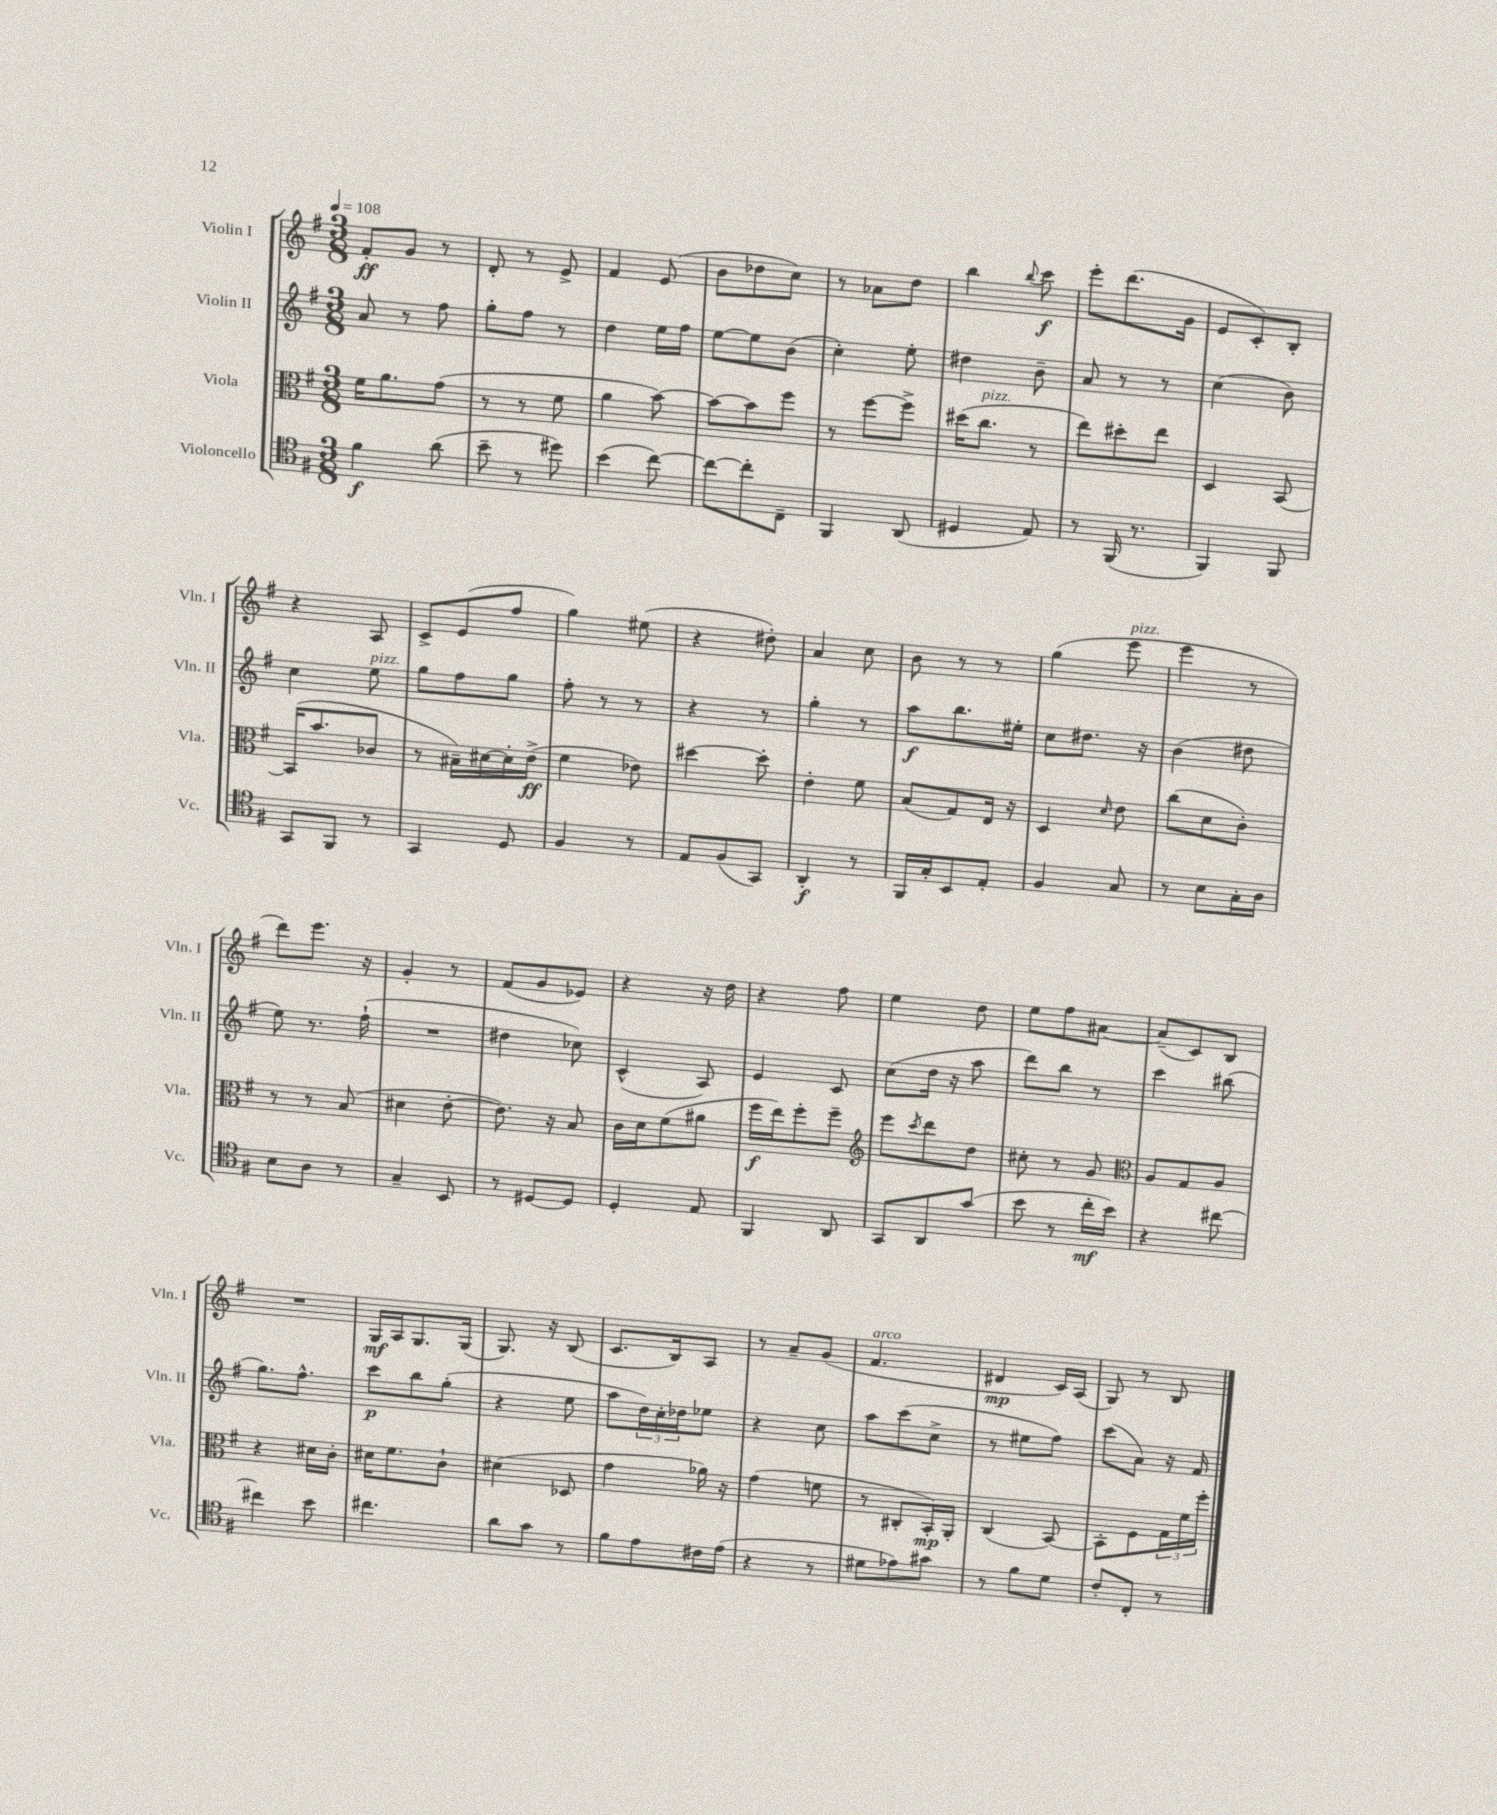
<<
\new StaffGroup <<
\new Staff = "s0" \with { instrumentName = "Violin I" shortInstrumentName = "Vln. I" } {
    \clef treble \key g \major \numericTimeSignature \time 3/8 \tempo 4 = 108
    fis'8-.\ff g'8 r8 |
    d'8-. r8 e'8-> |
    fis'4 e'8( |
    b'8 des''8 c''8) |
    r8 aes'8 d''8 |
    b''4 \appoggiatura { b''8 } c'''8\f |
    e'''8-. d'''8.( g'16 |
    e'8 c'8-.) b8-. |
    r4 a8 |
    c'8-> e'8( fis''8 |
    g''4) eis''8( |
    r4 dis''8-.) |
    a'4 c''8 |
    b'8 r8 r8 |
    g''4( e'''8^\markup { \italic "pizz." } |
    e'''4 r8 |
    d'''8) e'''8. r16 |
    g'4-. r8 |
    fis'8( g'8 ees'8) |
    r4 r16 d''16 |
    r4 fis''8 |
    e''4 d''8 |
    e''8 fis''8 ais'8~ |
    ais'8--( c'8) b8 |
    R4. |
    g16\mf a16 g8. g16( |
    g8.) r16 b8( |
    c'8. b16) a8 |
    r8 a'8-- g'8( |
    fis'4.^\markup { \italic "arco" } |
    dis'4\mp c'16) a16( |
    g8) r8 b8 \bar "|." |
}
\new Staff = "s1" \with { instrumentName = "Violin II" shortInstrumentName = "Vln. II" } {
    \clef treble \key g \major \numericTimeSignature \time 3/8
    a'8 r8 fis''8 |
    g''8-. fis''8 r8 |
    d''4 e''16 fis''16 |
    e''8~ e''8 b'8( |
    c''4-.) e''8-. |
    dis''4 b'8-- |
    a'8 r8 r8 |
    c''4( b'8) |
    c''4 e''8^\markup { \italic "pizz." } |
    g''8 fis''8 g''8 |
    fis''8-. r8 r8 |
    r4 r8 |
    g''4-. r8 |
    a''8\f b''8. eis''16-. |
    c''8 dis''8. r16 |
    b'4( dis''8 |
    e''8) r8. fis''16-!( |
    R4. |
    dis''4 ces''8) |
    c'4-^( a8) |
    e'4 c'8 |
    c''8( d''16 r16 a''8 |
    d'''8) b''8 r8 |
    c'''4 bis''8( |
    g''8.) fis''8.-^ |
    c'''8\p b''8 g''8-.( |
    r4 e''8 |
    a''8 \tuplet 3/2 { d''16) c''16-. des''16 } ees''8 |
    r4 c''8 |
    a''8 c'''8( c''8-> |
    r8 eis''8 fis''8) |
    c'''8( a'8) r16 fis'16 \bar "|." |
}
\new Staff = "s2" \with { instrumentName = "Viola" shortInstrumentName = "Vla." } {
    \clef alto \key g \major \numericTimeSignature \time 3/8
    fis'16 a'8. g'8( |
    r8 r8 fis'8 |
    a'4 b'8~) |
    b'8~ b'8 fis''8 |
    r8 fis''8~ fis''8-> |
    dis''16( c''8.^\markup { \italic "pizz." } r8 |
    e''8) dis''8-. e''8 |
    d4 b,8~ |
    b,16( b'8. ces'8 |
    r8 bis16--) dis'16~ dis'16-. e'16->\ff( |
    fis'4 ees'8) |
    dis''4~ dis''8-. |
    e'4-. fis'8 |
    b8( g8) e16 r16 |
    d4 \grace { d'16 } e'8 |
    c''8( d'8 c'8-.) |
    r8 r8 b8( |
    dis'4 e'8~-. |
    e'8.) r16 b8 |
    c'16 d'16 fis'8( ais'8 |
    fis''16\f e''16) fis''8-. fis''8-- |
    \clef treble e'''8 \acciaccatura { c'''8 } d'''8 d''8 |
    cis''8-. r8 g'8 |
    \clef alto a8 g8 a8 |
    r4 dis'16 c'16-. |
    dis'16 fis'8. c'8-! |
    dis'4( des8 |
    g'4 aes'16) r16 |
    g'4( f'8 |
    r8 cis8-. b,16-.\mp) a,16-. |
    c4( b,8~) |
    b,8-. fis8 \tuplet 3/2 { g16 fis'16 fis''16-. } \bar "|." |
}
\new Staff = "s3" \with { instrumentName = "Violoncello" shortInstrumentName = "Vc." } {
    \clef tenor \key g \major \numericTimeSignature \time 3/8
    fis'4\f a'8( |
    b'8-- r8 dis''8) |
    b'4( c''8~) |
    c''8~ c''8-. c8-- |
    fis,4 a,8( |
    dis4 e8) |
    r8 fis,16( r8. |
    fis,4) fis,8 |
    g,8 fis,8 r8 |
    g,4 d8 |
    fis4 r8 |
    e8 fis8( g,8) |
    a,4-.\f r8 |
    fis,16 g16-. b,8 e8-. |
    fis4 g8 |
    r8 b8 g16-. a16 |
    b8 a8 r8 |
    g4-- b,8 |
    r8 dis8~ dis8 |
    d4-. e8 |
    fis,4 a,8 |
    g,8 a,8 g'8( |
    b'8 r8 c''16-.\mf b'16) |
    r4 cis''8~ |
    cis''4 b'8 |
    cis''4. |
    a'8 g'8 r8 |
    fis'8 e'8 cis'16 e'16( |
    r4 r8 |
    dis'8 ees'8) gis'8 |
    r8 fis'8 d'8 |
    c'8-. c8-. r8 \bar "|." |
}
>>
>>
\layout { \context { \Score \remove "Bar_number_engraver" } }
